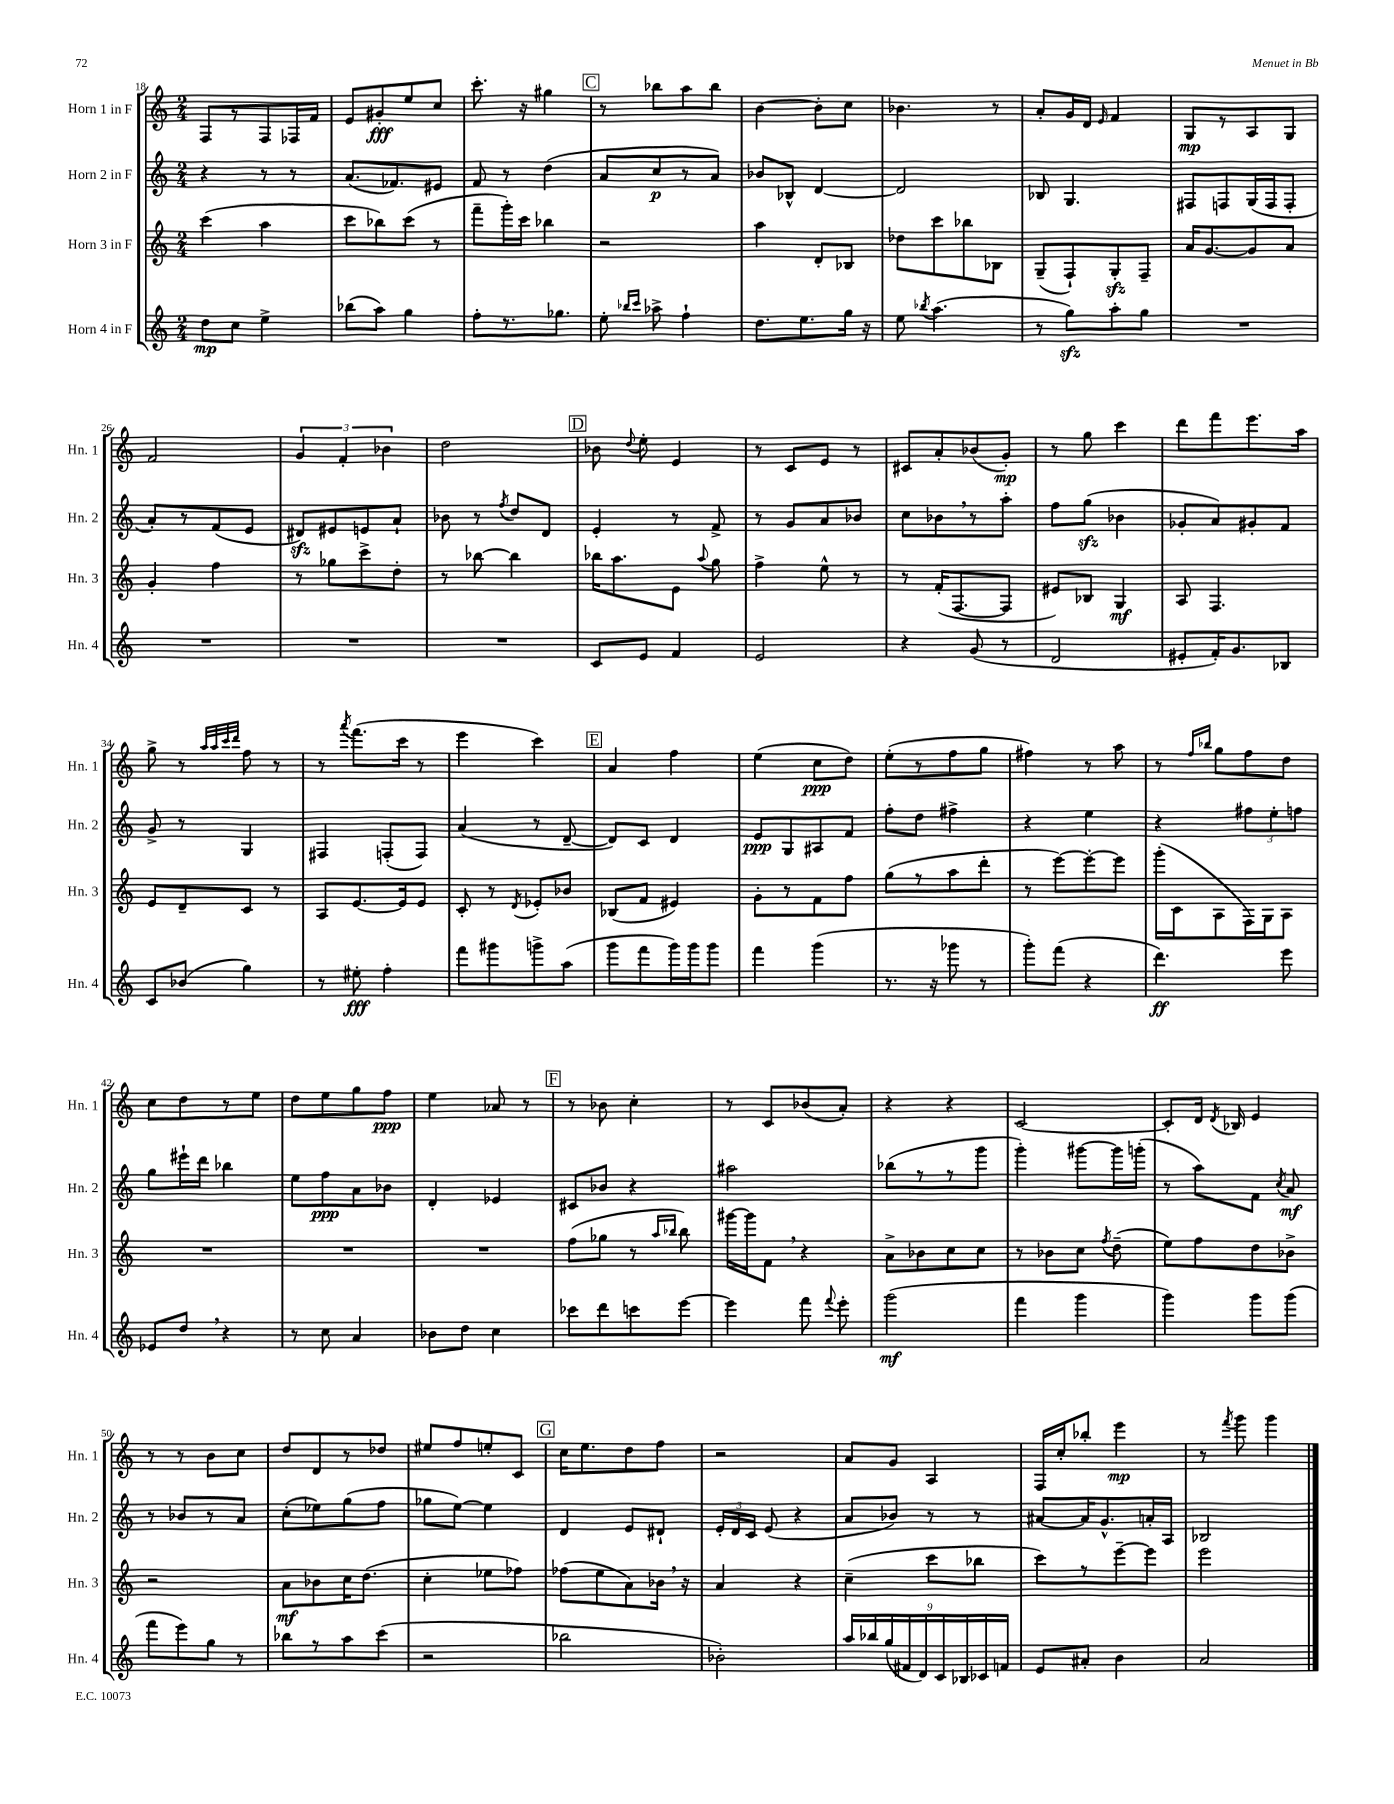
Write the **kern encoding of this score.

**kern	**dynam	**kern	**dynam	**kern	**dynam	**kern	**dynam
*part4	*part4	*part3	*part3	*part2	*part2	*part1	*part1
*staff4	*staff4	*staff3	*staff3	*staff2	*staff2	*staff1	*staff1
*I"Horn 4 in F	*	*I"Horn 3 in F	*	*I"Horn 2 in F	*	*I"Horn 1 in F	*
*I'Hn. 4	*	*I'Hn. 3	*	*I'Hn. 2	*	*I'Hn. 1	*
*clefG2	*	*clefG2	*	*clefG2	*	*clefG2	*
*k[]	*	*k[]	*	*k[]	*	*k[]	*
*M2/4	*	*M2/4	*	*M2/4	*	*M2/4	*
=18	=18	=18	=18	=18	=18	=18	=18
8dd\L	mp	(4ccc\	.	4r	.	8F/L	.
8cc\J	.	.	.	.	.	8r	.
4ee^\	.	4aa\	.	8r	.	8F/	.
.	.	.	.	8r	.	16F-X/L	.
.	.	.	.	.	.	16f/JJ	.
=19	=19	=19	=19	=19	=19	=19	=19
(8bb-X\L	.	8ccc\L	.	(8.a/L	.	8e/L	.
8aa\J)	.	8bb-X\)	.	.	.	8g#X'/	fff
.	.	.	.	8.f-X/)	.	.	.
4gg\	.	(8ccc\J	.	.	.	8ee/	.
.	.	8r	.	8e#X/J	.	8cc/J	.
=20	=20	=20	=20	=20	=20	=20	=20
8ff'\L	.	8fff~\L	.	8f/	.	8.ccc'\	.
8.r	.	16ggg'\L)	.	8r	.	.	.
.	.	16ccc\JJ	.	.	.	16r	.
.	.	4bb-X\	.	(4dd\	.	4gg#X\	.
8.gg-X\J	.	.	.	.	.	.	.
!!LO:REH:place=s1:t=C
=21	=21	=21	=21	=21	=21	=21	=21
8ee'\	.	2r	.	8a/L	.	8r	.
16qqbb-X/LL	.	.	.	.	.	.	.
16qqccc/JJ	.	.	.	.	.	.	.
8aa-X^\	.	.	.	8cc/	p	8bb-X\L	.
4ff`\	.	.	.	8r	.	8aa\	.
.	.	.	.	8a/J)	.	8bb-\J	.
=22	=22	=22	=22	=22	=22	=22	=22
8.dd\L	.	4aa\	.	8b-X/L	.	[4b\	.
.	.	.	.	8B-X^^/J	.	.	.
8.ee\	.	.	.	.	.	.	.
.	.	8d'/L	.	[4d/	.	8b'\L]	.
16gg\Jk	.	8B-X/J	.	.	.	8cc\J	.
16r	.	.	.	.	.	.	.
=23	=23	=23	=23	=23	=23	=23	=23
8ee\	.	8dd-X\L	.	2d/]	.	4.b-X\	.
8qbb-X/	.	.	.	.	.	.	.
(4.aa\	.	8ccc\	.	.	.	.	.
.	.	8bb-X\	.	.	.	.	.
.	.	8B-X\J	.	.	.	8r	.
=24	=24	=24	=24	=24	=24	=24	=24
8r	.	(8G~/L	.	8B-X/	.	8a'/L	.
8ggzz\L)	.	8F`/)	.	4.G/	.	16g/L	.
.	.	.	.	.	.	16d/JJ	.
.	.	.	.	.	.	16qqe/	.
8aa'\	.	8Gzz'/	.	.	.	4f/	.
8gg\J	.	8F~/J	.	.	.	.	.
=25	=25	=25	=25	=25	=25	=25	=25
2r	.	16a/KL	.	8F#X/L	.	8G/L	mp
.	.	[8.g/	.	.	.	.	.
.	.	.	.	8Fn/	.	8r	.
.	.	8g/]	.	(16G/L	.	8A/	.
.	.	.	.	16F/J	.	.	.
.	.	8a/J	.	8F'/J	.	8G/J	.
!!LO:LB:g=z
=26	=26	=26	=26	=26	=26	=26	=26
2r	.	4g'/	.	8a'/L)	.	2f/	.
.	.	.	.	8r	.	.	.
.	.	4ff\	.	(8f/	.	.	.
.	.	.	.	8e/J	.	.	.
=27	=27	=27	=27	=27	=27	=27	=27
2r	.	8r	.	8d#Xzz/L)	.	6g/	.
.	.	8gg-X\L	.	8e#X/	.	.	.
.	.	.	.	.	.	6f'/	.
.	.	8ccc^\	.	8en/	.	.	.
.	.	.	.	.	.	6b-X\	.
.	.	8dd'\J	.	8a`/J	.	.	.
=28	=28	=28	=28	=28	=28	=28	=28
2r	.	8r	.	8b-X\	.	2dd\	.
.	.	[8bb-X\	.	8r	.	.	.
.	.	.	.	8qff/	.	.	.
.	.	4bb-\]	.	8dd/L	.	.	.
.	.	.	.	8d/J	.	.	.
!!LO:REH:place=s1:t=D
=29	=29	=29	=29	=29	=29	=29	=29
8c/L	.	16bb-X\KL	.	4e'/	.	8b-X\	.
.	.	8.aa\	.	.	.	.	.
.	.	.	.	.	.	8qqdd/	.
8e/J	.	.	.	.	.	8ee'\	.
4f/	.	8e\J	.	8r	.	4e/	.
.	.	8qqaa/	.	.	.	.	.
.	.	8gg\	.	8f^/	.	.	.
=30	=30	=30	=30	=30	=30	=30	=30
2e/	.	4ff^\	.	8r	.	8r	.
.	.	.	.	8g/L	.	8c/L	.
.	.	8ee^^\	.	8a/	.	8e/J	.
.	.	8r	.	8b-X/J	.	8r	.
=31	=31	=31	=31	=31	=31	=31	=31
4r	.	8r	.	8cc\L	.	8c#X/L	.
.	.	(16f'/KL	.	8b-X,\	.	8a'/	.
.	.	[8.F/	.	.	.	.	.
(8g/	.	.	.	8r	.	(8b-X/	.
8r	.	8F/J]	.	8aa'\J	.	8g'/J)	mp
=32	=32	=32	=32	=32	=32	=32	=32
2d/	.	8e#X/L)	.	8ff\L	.	8r	.
.	.	8B-X/J	.	(8ggzz\J	.	8gg\	.
.	.	4G/	mf	4b-X\	.	4ccc\	.
=33	=33	=33	=33	=33	=33	=33	=33
8e#X'/L	.	8A/	.	8g-X'/L	.	8ddd\L	.
16f'/K)	.	4.F/	.	8a/)	.	8fff\	.
8.g/	.	.	.	.	.	.	.
.	.	.	.	8g#X'/	.	8.eee\	.
8B-X/J	.	.	.	8f/J	.	.	.
.	.	.	.	.	.	16aa\Jk	.
!!LO:LB:g=z
=34	=34	=34	=34	=34	=34	=34	=34
8c/L	.	8e/L	.	8g^/	.	8gg^\	.
(8b-X/J	.	8d~/	.	8r	.	8r	.
.	.	.	.	.	.	32qqaa/LLL	.
.	.	.	.	.	.	32qqaa/	.
.	.	.	.	.	.	32qqccc/	.
.	.	.	.	.	.	32qqddd/JJJ	.
4gg\)	.	8c/J	.	4G/	.	8ff\	.
.	.	8r	.	.	.	8r	.
=35	=35	=35	=35	=35	=35	=35	=35
8r	.	8A/L	.	4F#X/	.	8r	.
.	.	.	.	.	.	8qaaa/	.
8ee#X'\	fff	[8.e/	.	.	.	(8.fff\L	.
4ff'\	.	.	.	(8Fn'/L	.	.	.
.	.	16e/k]	.	.	.	16ccc\Jk	.
.	.	8e/J	.	8F/J)	.	8r	.
=36	=36	=36	=36	=36	=36	=36	=36
8fff\L	.	8c'/	.	(4a/	.	4eee\	.
8ggg#X\	.	8r	.	.	.	.	.
.	.	8qd/	.	.	.	.	.
8gggn^\	.	8e-X'/L	.	8r	.	4ccc\)	.
(8aa\J	.	8b-X/J	.	[8d~/	.	.	.
!!LO:REH:place=s1:t=E
=37	=37	=37	=37	=37	=37	=37	=37
8ggg\L	.	(8B-X/L	.	8d/L])	.	4a/	.
8fff\	.	8f/J	.	8c/J	.	.	.
16ggg\L)	.	4e#X/)	.	4d/	.	4ff\	.
16ggg\J	.	.	.	.	.	.	.
8ggg\J	.	.	.	.	.	.	.
=38	=38	=38	=38	=38	=38	=38	=38
4fff\	.	8g'\L	.	8e/L	ppp	(4ee\	.
.	.	8r	.	8G/	.	.	.
(4ggg\	.	8f\	.	8A#X/	.	8cc\L	ppp
.	.	8ff\J	.	8f/J	.	8dd\J)	.
=39	=39	=39	=39	=39	=39	=39	=39
8.r	.	(8gg\L	.	8ff'\L	.	(8ee'\L	.
.	.	8r	.	8dd\J	.	8r	.
16r	.	.	.	.	.	.	.
8ggg-X\	.	8aa\	.	4ff#X^\	.	8ff\	.
8r	.	8ddd'\J	.	.	.	8gg\J	.
=40	=40	=40	=40	=40	=40	=40	=40
8ggg'\L)	.	8r	.	4r	.	4ff#X\)	.
(8fff\J	.	[8eee\L)	.	.	.	.	.
4r	.	8eee'\_	.	4ee\	.	8r	.
.	.	8eee\J]	.	.	.	8aa\	.
=41	=41	=41	=41	=41	=41	=41	=41
4.ddd\)	ff	(16ggg'\LL	.	4r	.	8r	.
.	.	16c\J	.	.	.	.	.
.	.	.	.	.	.	16qqff/LL	.
.	.	.	.	.	.	16qqbb-X/JJ	.
.	.	8A\	.	.	.	8gg\L	.
.	.	16F\L)	.	12ff#X\L	.	8ff\	.
.	.	16G\J	.	.	.	.	.
.	.	.	.	12ee'\	.	.	.
8eee\	.	8A\J	.	.	.	8dd\J	.
.	.	.	.	12ffn\J	.	.	.
!!LO:LB:g=z
=42	=42	=42	=42	=42	=42	=42	=42
8e-X/L	.	2r	.	8gg\L	.	8cc\L	.
8dd,/J	.	.	.	16eee#X`\L	.	8dd\	.
.	.	.	.	16ddd\JJ	.	.	.
4r	.	.	.	4bb-X\	.	8r	.
.	.	.	.	.	.	8ee\J	.
=43	=43	=43	=43	=43	=43	=43	=43
8r	.	2r	.	8ee\L	.	8dd\L	.
8cc\	.	.	.	8ff\	ppp	8ee\	.
4a/	.	.	.	8a\	.	8gg\	.
.	.	.	.	8b-X\J	.	8ff\J	ppp
=44	=44	=44	=44	=44	=44	=44	=44
8b-X\L	.	2r	.	4d'/	.	4ee\	.
8dd\J	.	.	.	.	.	.	.
4cc\	.	.	.	4e-X/	.	8a-X/	.
.	.	.	.	.	.	8r	.
!!LO:REH:place=s1:t=F
=45	=45	=45	=45	=45	=45	=45	=45
8ccc-X\L	.	(8ff\L	.	8c#X/L	.	8r	.
8ddd\	.	8gg-X\J	.	8b-X/J	.	8b-X\	.
8cccn\	.	8r	.	4r	.	4cc'\	.
.	.	16qqaa/LL	.	.	.	.	.
.	.	16qqbb-X/JJ	.	.	.	.	.
[8eee\J	.	8bb-\)	.	.	.	.	.
=46	=46	=46	=46	=46	=46	=46	=46
4eee\]	.	[16ggg#X\LL	.	2aa#X\	.	8r	.
.	.	16ggg#\J]	.	.	.	.	.
.	.	8f,\J	.	.	.	8c/L	.
8fff\	.	4r	.	.	.	(8b-X/	.
8qqfff/	.	.	.	.	.	.	.
8eee'\	.	.	.	.	.	8a'/J)	.
=47	=47	=47	=47	=47	=47	=47	=47
(2ggg\	mf	8a^\L	.	(8bb-X\L	.	4r	.
.	.	8b-X\	.	8r	.	.	.
.	.	8cc\	.	8r	.	4r	.
.	.	8cc\J	.	8ggg\J	.	.	.
=48	=48	=48	=48	=48	=48	=48	=48
4fff\	.	8r	.	4ggg'\)	.	[2c/	.
.	.	8b-X\L	.	.	.	.	.
4ggg\	.	8cc\J	.	[8ggg#X\L	.	.	.
.	.	8qff/	.	.	.	.	.
.	.	(8dd~\	.	16ggg#\L]	.	.	.
.	.	.	.	(16gggn'\JJ	.	.	.
=49	=49	=49	=49	=49	=49	=49	=49
4ggg\)	.	8ee\L)	.	8r	.	8c'/L]	.
.	.	8ff\	.	8aa\L)	.	16d/Jk	.
.	.	.	.	.	.	8qd/	.
.	.	.	.	.	.	16B-X/	.
8ggg\L	.	8dd\	.	8f\J	.	4e/	.
.	.	.	.	8qcc/	.	.	.
(8ggg\J	.	8b-X^\J	.	8a/	mf	.	.
!!LO:LB:g=z
=50	=50	=50	=50	=50	=50	=50	=50
8fff\L	.	2r	.	8r	.	8r	.
8eee\)	.	.	.	8b-X/L	.	8r	.
8gg\J	.	.	.	8r	.	8b\L	.
8r	.	.	.	8a/J	.	8cc\J	.
=51	=51	=51	=51	=51	=51	=51	=51
8bb-X\L	.	8a\L	mf	(8cc'\L	.	8dd/L	.
8r	.	8b-X\	.	8ee-X\)	.	8d/	.
8aa\	.	16cc\K	.	(8gg\	.	8r	.
.	.	(8.dd\J	.	.	.	.	.
(8ccc\J	.	.	.	8ff\J	.	8dd-X/J	.
=52	=52	=52	=52	=52	=52	=52	=52
2r	.	4cc'\	.	8gg-X\L	.	8ee#X/L	.
.	.	.	.	[8ee\J)	.	8ff/	.
.	.	8ee-X\L	.	4ee\]	.	8een'/	.
.	.	8ff-X\J)	.	.	.	8c/J	.
!!LO:REH:place=s1:t=G
=53	=53	=53	=53	=53	=53	=53	=53
2bb-X\	.	(8ff-X\L	.	4d/	.	16cc\KL	.
.	.	.	.	.	.	8.ee\	.
.	.	8ee\	.	.	.	.	.
.	.	8a\)	.	8e/L	.	8dd\	.
.	.	16b-X,\Jk	.	8d#X`/J	.	8ff\J	.
.	.	16r	.	.	.	.	.
=54	=54	=54	=54	=54	=54	=54	=54
2b-X'\)	.	4a/	.	24e'/LL	.	2r	.
.	.	.	.	24d/	.	.	.
.	.	.	.	24c/JJ	.	.	.
.	.	.	.	(8e/	.	.	.
.	.	4r	.	4r	.	.	.
=55	=55	=55	=55	=55	=55	=55	=55
18aa/LL	.	(4cc~\	.	8a/L	.	8a/L	.
18bb-X/	.	.	.	.	.	.	.
(18gg/	.	.	.	.	.	.	.
.	.	.	.	8b-X/J)	.	8g/J	.
18f#X/	.	.	.	.	.	.	.
18d/)	.	.	.	.	.	.	.
.	.	8ccc\L	.	8r	.	4A/	.
18c/	.	.	.	.	.	.	.
18B-X/	.	.	.	.	.	.	.
.	.	8bb-X\J	.	8r	.	.	.
18c-X/	.	.	.	.	.	.	.
18fn/JJ	.	.	.	.	.	.	.
=56	=56	=56	=56	=56	=56	=56	=56
8e/L	.	8ccc\L)	.	[8a#X/L	.	16F/LL	.
.	.	.	.	.	.	16cc'/J	.
8a#X'/J	.	8r	.	16a#/K]	.	8bb-X'/J	.
.	.	.	.	8.g^^/	.	.	.
4b\	.	[8eee~\	.	.	.	4eee\	mp
.	.	8eee\J]	.	16an'/L	.	.	.
.	.	.	.	16A/JJ	.	.	.
=57	=57	=57	=57	=57	=57	=57	=57
2a/	.	2eee\	.	2B-X/	.	8r	.
.	.	.	.	.	.	8qfff/	.
.	.	.	.	.	.	8ggg\	.
.	.	.	.	.	.	4ggg\	.
==	==	==	==	==	==	==	==
*-	*-	*-	*-	*-	*-	*-	*-
